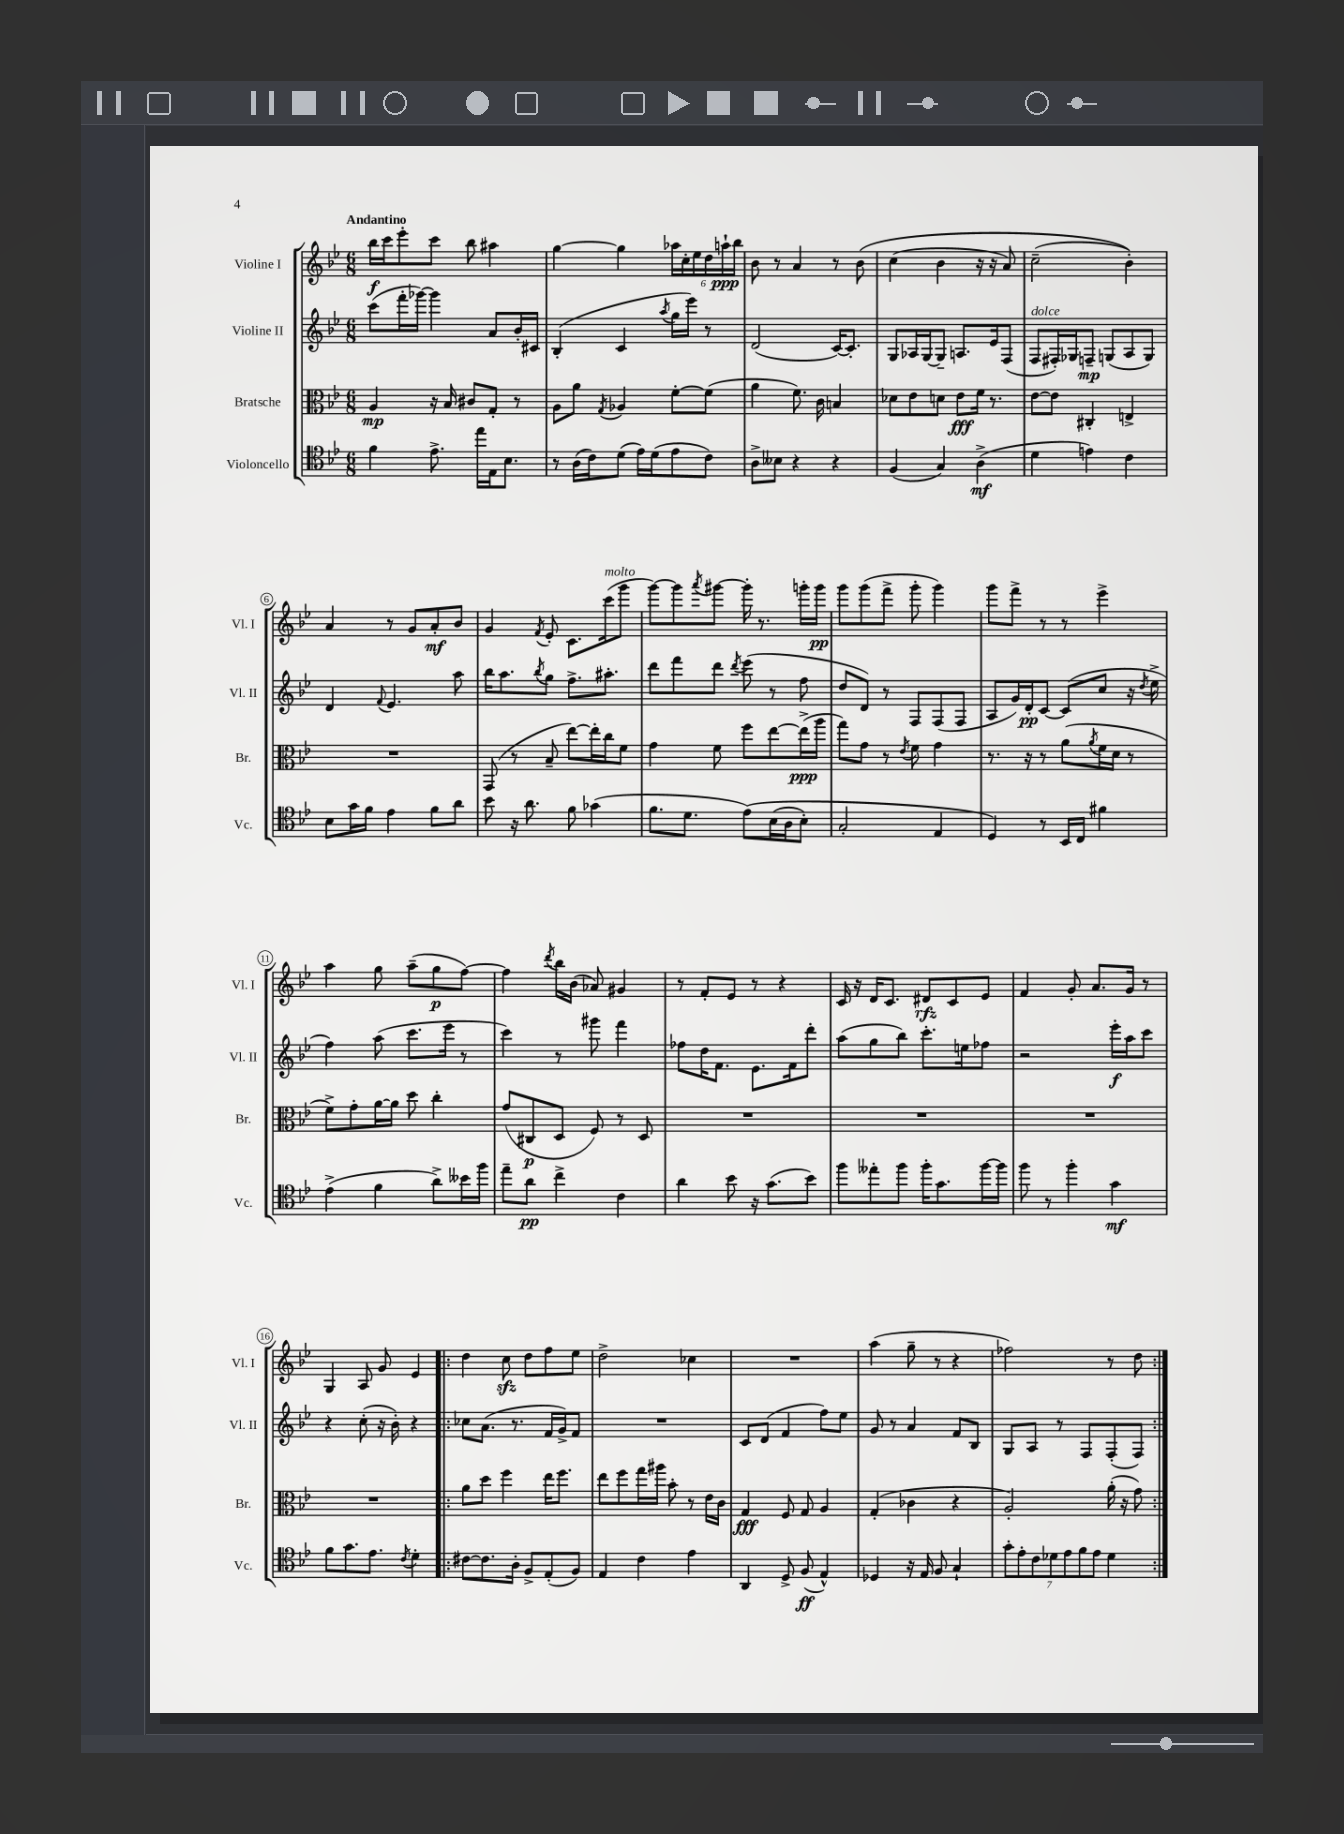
<<
\new StaffGroup <<
\new Staff = "s0" \with { instrumentName = "Violine I" shortInstrumentName = "Vl. I" } {
    \clef treble \key bes \major \numericTimeSignature \time 6/8 \tempo "Andantino"
    bes''16\f c'''16 ees'''8-. c'''8 bes''8 ais''4 |
    g''4~ g''4 \tuplet 6/4 { aes''16 c''16-. ees''16 d''16 a''16-!\ppp bes''16 } |
    bes'8 r8 a'4 r8 bes'8\( |
    c''4( bes'4 r16 r16 a'8) |
    c''2--( bes'4-.)\) |
    a'4 r8 g'8 a'8-.\mf bes'8 |
    g'4 \acciaccatura { f'8 } ees'8-. c'8. c'''16^\markup { \italic "molto" }( g'''8 |
    g'''8~) g'''8 \acciaccatura { a'''8 } gis'''8~ gis'''16-. r8. g'''16-. g'''16\pp |
    g'''8 g'''8( f'''8-> g'''8-. g'''4) |
    g'''8 f'''8-> r8 r8 ees'''4-> |
    a''4 g''8 a''8--( g''8\p f''8~) |
    f''4 \acciaccatura { d'''8 } bes''16 bes'16( aes'8) gis'4 |
    r8 f'8-. ees'8 r8 r4 |
    c'16 r16 d'16 c'8. dis'8\rfz c'8 ees'8 |
    f'4 g'8-. a'8. g'16 r8 |
    g4 a8 g'8 ees'4 |
    \repeat volta 2 { d''4 c''8\sfz d''8 f''8 ees''8 |
    d''2-> ces''4 |
    R2. |
    a''4( g''8-- r8 r4 |
    fes''2) r8 d''8 | }
}
\new Staff = "s1" \with { instrumentName = "Violine II" shortInstrumentName = "Vl. II" } {
    \clef treble \key bes \major \numericTimeSignature \time 6/8
    c'''8( f'''16-. ges'''16~) ges'''4 a'8 bes'16-. cis'16 |
    bes4-.( c'4 \acciaccatura { a''8 } g''16 ees'''16) r8 |
    d'2( c'16~) c'8.-. |
    g8 aes16 g16~ g8-- a8. ees'16 f8( |
    f8^\markup { \italic "dolce" } fis16-.) ges16 f8--\mp g8( a8 g8) |
    d'4 \appoggiatura { f'8 } ees'4. a''8 |
    bes''16 a''8. \acciaccatura { bes''8 } g''8 f''8.-> ais''8.-. |
    d'''8 f'''8 d'''8 \acciaccatura { d'''8 } ees'''8( r8 f''8 |
    d''8 d'8) r8 f8 f8( f8 |
    a8 g'16) d'16-.\pp c'8~ c'8( c''8 r16 \acciaccatura { d''8 } ees''16-> |
    f''4) a''8( c'''8. ees'''16 r8 |
    c'''4) r8 gis'''8 f'''4 |
    fes''8 d''16 f'8. ees'8. f'16 d'''8-. |
    a''8( g''8 bes''8) c'''8.-. e''16 fes''8 |
    r2 ees'''16-.\f a''16 c'''8 |
    r4 c''8-.( r16 bes'16-.) r4 |
    \repeat volta 2 { ces''8 a'8.( r8. f'16 g'16->) f'8 |
    R2. |
    c'8 d'8( f'4 f''8) ees''8 |
    g'8 r8 a'4 f'8 bes8 |
    g8 a8 r8 f8 f8-.( f8) | }
}
\new Staff = "s2" \with { instrumentName = "Bratsche" shortInstrumentName = "Br." } {
    \clef alto \key bes \major \numericTimeSignature \time 6/8
    a4\mp r16 bes16 cis'8 g8-. r8 |
    a8 a'8 \acciaccatura { g8 } aes4 f'8~-. f'8( |
    a'4 f'8.) c'16 b4 |
    des'8 ees'8 d'8 ees'8\fff f'16 r8. |
    ees'8~ ees'8 cis4-. e4-> |
    R2. |
    g,8( r8 bes8-- ees''8~) ees''16-. c''16 f'8 |
    g'4 f'8 f''8 ees''8~ ees''16->\ppp( a''16 |
    g''8) g'8 r8 \acciaccatura { ees'8 } f'8 g'4 |
    r8. r16 r8 a'8( \acciaccatura { a'8 } f'16 d'16 r8 |
    f'8->) g'8-. a'16~ a'16 d''8 c''4-. |
    g'8( cis8\p d8 f8) r8 d8 |
    R2. |
    R2. |
    R2. |
    R2. |
    \repeat volta 2 { a'8 d''8 f''4 ees''16 f''8. |
    ees''8 f''8 g''16 ais''16 bes'8-. r8 ees'16 c'16 |
    g4\fff f8 g8 a4 |
    g4-.( ces'4 r4 |
    a2-.) a'16-.( r16 g'8) | }
}
\new Staff = "s3" \with { instrumentName = "Violoncello" shortInstrumentName = "Vc." } {
    \clef tenor \key bes \major \numericTimeSignature \time 6/8
    f'4 ees'8.-> ees''16 ees16 bes8. |
    r8 a16( c'16) d'8( ees'16) d'16( ees'8 c'8) |
    a8-> beses8 r4 r4 |
    f4( g4) a4->\mf( |
    d'4 e'4) c'4 |
    bes8 g'16 f'16 ees'4 f'8 a'8 |
    bes'8 r16 a'8. f'8 ges'4( |
    f'8. d'8. ees'8)\( bes16( a16 bes8-.) |
    g2-. ees4 |
    d4\) r8 bes,16 c16 fis'4 |
    ees'4->( f'4 a'8->) beses'16 f''16 |
    ees''8-- a'8\pp c''4-> c'4 |
    a'4 bes'8 r16 g'8.( bes'8) |
    f''8 eeses''8-. f''8 f''16-. g'8. f''16~ f''16 |
    f''8 r8 f''4-. g'4\mf |
    f'8 g'8. ees'8. \acciaccatura { c'8 } d'4-. |
    \repeat volta 2 { cis'8~ cis'8. a16-. f8-> ees8-.( f8) |
    ees4 c'4 ees'4 |
    a,4 d8-> f8\ff( ees4-^) |
    des4 r16 ees16 f8 g4-! |
    \tuplet 7/4 { g'8-. ees'8-. c'8 des'8 ees'8 f'8 ees'8 } des'4 | }
}
>>
>>
\layout { \context { \Score \override BarNumber.stencil = #(make-stencil-circler 0.1 0.3 ly:text-interface::print) } }
